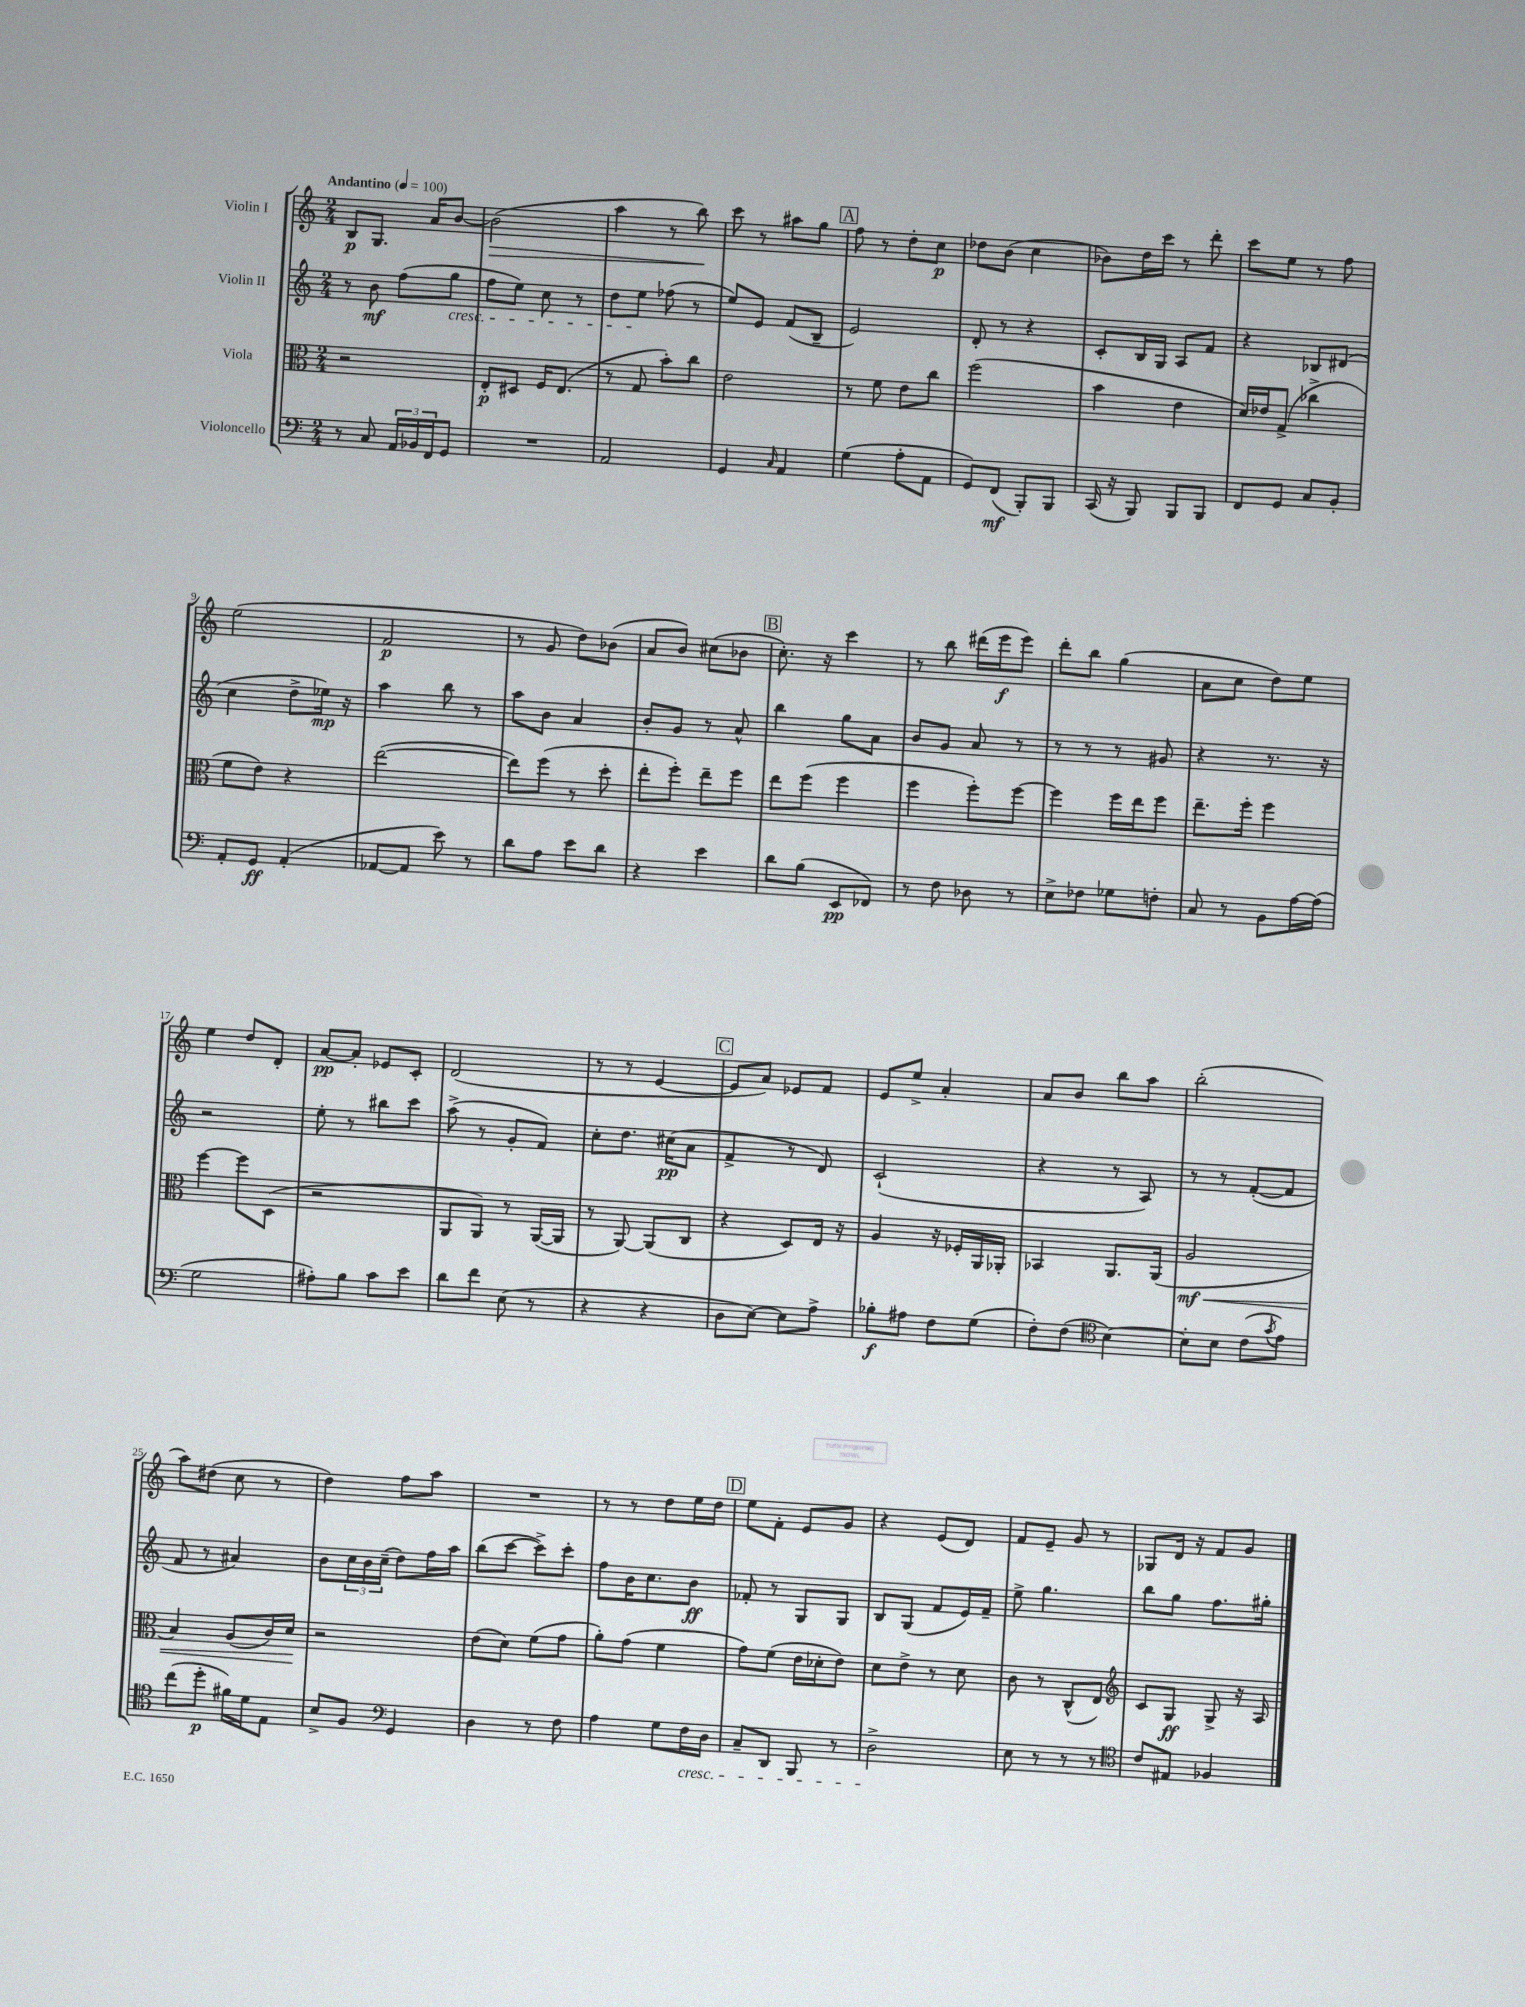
<<
\new StaffGroup <<
\new Staff = "s0" \with { instrumentName = "Violin I" } {
    \clef treble \key c \major \numericTimeSignature \time 2/4 \tempo "Andantino" 4 = 100
    b8\p g8. a'16 b'8~ |
    b'2\>( |
    a''4 r8 b''8\!) |
    c'''8 r8 ais''8 g''8 |
    \mark \markup { \box "A" } f''8 r8 d''8-. c''8\p |
    des''8 b'8( c''4 |
    bes'8) d''16 c'''16 r8 d'''8-. |
    c'''8 e''8 r8 f''8 |
    e''2( |
    f'2\p |
    r8 g'8 d''8) bes'8( |
    a'8 b'8) cis''8( bes'8 |
    \mark \markup { \box "B" } c''8.-.) r16 c'''4 |
    r8 b''8 dis'''16( e'''16\f e'''8) |
    d'''8-. b''8 g''4( |
    a'8 c''8 d''8) e''8 |
    e''4 d''8 d'8-. |
    a'8~\pp a'8-. ees'8 c'8-. |
    d'2( |
    r8 r8 e'4~ |
    \mark \markup { \box "C" } e'8 a'8) ees'8 f'8 |
    e'8 e''8-> a'4-. |
    a'8 b'8 b''8 a''8 |
    b''2-.( |
    a''8) dis''8( c''8 r8 |
    d''4) f''8 a''8 |
    R2 |
    r8 r8 d''8 e''16 d''16 |
    \mark \markup { \box "D" } e''8 f'8-. e'8 g'8 |
    r4 e'8( d'8) |
    f'8 e'8-- g'8 r8 |
    ges8 d'16 r16 f'8 g'8 \bar "|." |
}
\new Staff = "s1" \with { instrumentName = "Violin II" } {
    \clef treble \key c \major \numericTimeSignature \time 2/4
    r8 b'8\mf f''8( g''8\cresc |
    f''8 e''8) c''8 r8 |
    d''8 e''8\! fes''8( r8 |
    e''8) e'8 f'8( b8-- |
    \mark \markup { \box "A" } e'2) |
    d'8-. r8 r4 |
    c'8-. b16 g16 a8 f'8 |
    r4 bes8 dis'8( |
    c''4 d''8-> ees''16\mp) r16 |
    a''4 b''8 r8 |
    a''8 b'8 a'4 |
    b'8-. g'8 r8 a'8-^ |
    \mark \markup { \box "B" } b''4 g''8 a'8 |
    b'8 g'8 a'8 r8 |
    r8 r8 r8 gis'8 |
    r4 r8. r16 |
    r2 |
    e''8-. r8 bis''8 c'''8 |
    a''8->( r8 g'8-. f'8) |
    c''8-. d''8. cis''16\pp( a'8 |
    \mark \markup { \box "C" } f'4-> r8 d'8) |
    c'2-!( |
    r4 r8 a8) |
    r8 r8 f'8~-.( f'8 |
    f'8 r8 ais'4) |
    b'8 \tuplet 3/2 { c''16 b'16 c''16--( } d''8) f''16 a''16 |
    b''8( c'''8~ c'''8->) c'''8-. |
    f''8 b'16 c''8. b'8\ff |
    \mark \markup { \box "D" } fes'8-. r8 g8 g8 |
    b8 g8( f'8 e'16) f'16-- |
    e''8-> g''4. |
    b''8 g''8 f''8. gis''16-. \bar "|." |
}
\new Staff = "s2" \with { instrumentName = "Viola" } {
    \clef alto \key c \major \numericTimeSignature \time 2/4
    r2 |
    e8-.\p dis8 f16 e8.( |
    r8 g8 b'8-.) c''8 |
    e'2 |
    \mark \markup { \box "A" } r8 f'8 e'8 c''8 |
    f''2( |
    b'4 e'4 |
    d'16) ees'16 g8->( ces''4-> |
    f'8 e'8) r4 |
    e''2~( |
    e''8) f''8( r8 d''8-. |
    e''8-. f''8-.) e''8-- f''8 |
    \mark \markup { \box "B" } e''8 f''8( f''4 |
    f''4 f''8-.) f''8~ |
    f''4 f''16 e''16 f''8 |
    e''8.-- f''16-. f''4 |
    f''4~ f''8 d8( |
    r2 |
    a,8 a,8) r8 a,16~( a,16 |
    r8 a,8~) a,8( c8 |
    \mark \markup { \box "C" } r4 d8) e16 r16 |
    a4 r16 fes16-. a,16 aes,16-. |
    bes,4 a,8. a,16( |
    a2\mf\< |
    b4) a8( c'16) d'16\! |
    r2 |
    e'8( d'8) f'8( g'8 |
    a'8-.) g'8( f'4 |
    \mark \markup { \box "D" } g'8) f'8( e'16 des'16-. e'8) |
    d'8 e'8-> r8 d'8 |
    c'8 r8 c8-^( e8) |
    \clef treble c'8 g8\ff g8-> r16 a16 \bar "|." |
}
\new Staff = "s3" \with { instrumentName = "Violoncello" } {
    \clef bass \key c \major \numericTimeSignature \time 2/4
    r8 c8 \tuplet 3/2 { a,16 bes,16 f,16 } g,8 |
    R2 |
    a,2 |
    g,4 \grace { c16 } a,4 |
    \mark \markup { \box "A" } g4( a8-. a,8 |
    g,8) f,8\mf( b,,8-.) b,,8 |
    c,16( r16 b,,8) b,,8 b,,8 |
    f,8 g,8 c8 b,8-. |
    a,8-. g,8\ff a,4-.( |
    aes,8~ aes,8 e'8) r8 |
    d'8 a8 e'8 d'8 |
    r4 e'4 |
    \mark \markup { \box "B" } d'8 b8( e,8\pp fes,8) |
    r8 f8 des8 r8 |
    e8-> fes8 ges8 f8-. |
    c8 r8 b,8 a16~ a16( |
    g2 |
    ais8-.) b8 c'8 e'8 |
    d'8 f'8 e8( r8 |
    r4 r4 |
    \mark \markup { \box "C" } d8 e8~) e8 a8-> |
    bes8-.\f ais8 f8 g8( |
    f8-.) f8( \clef tenor b4~) |
    b8-. b8 c'8( \acciaccatura { g'8 } e'8) |
    c''8( d''8-.\p fis'16) d'16 e8 |
    b8-> f8 \clef bass g,4 |
    d4 r8 f8 |
    a4 g8 f16\cresc d16 |
    \mark \markup { \box "D" } c8-- d,8 b,,8 r8 |
    d2->\! |
    e8 r8 r8 r8 |
    \clef tenor c'8 eis8 fes4 \bar "|." |
}
>>
>>
